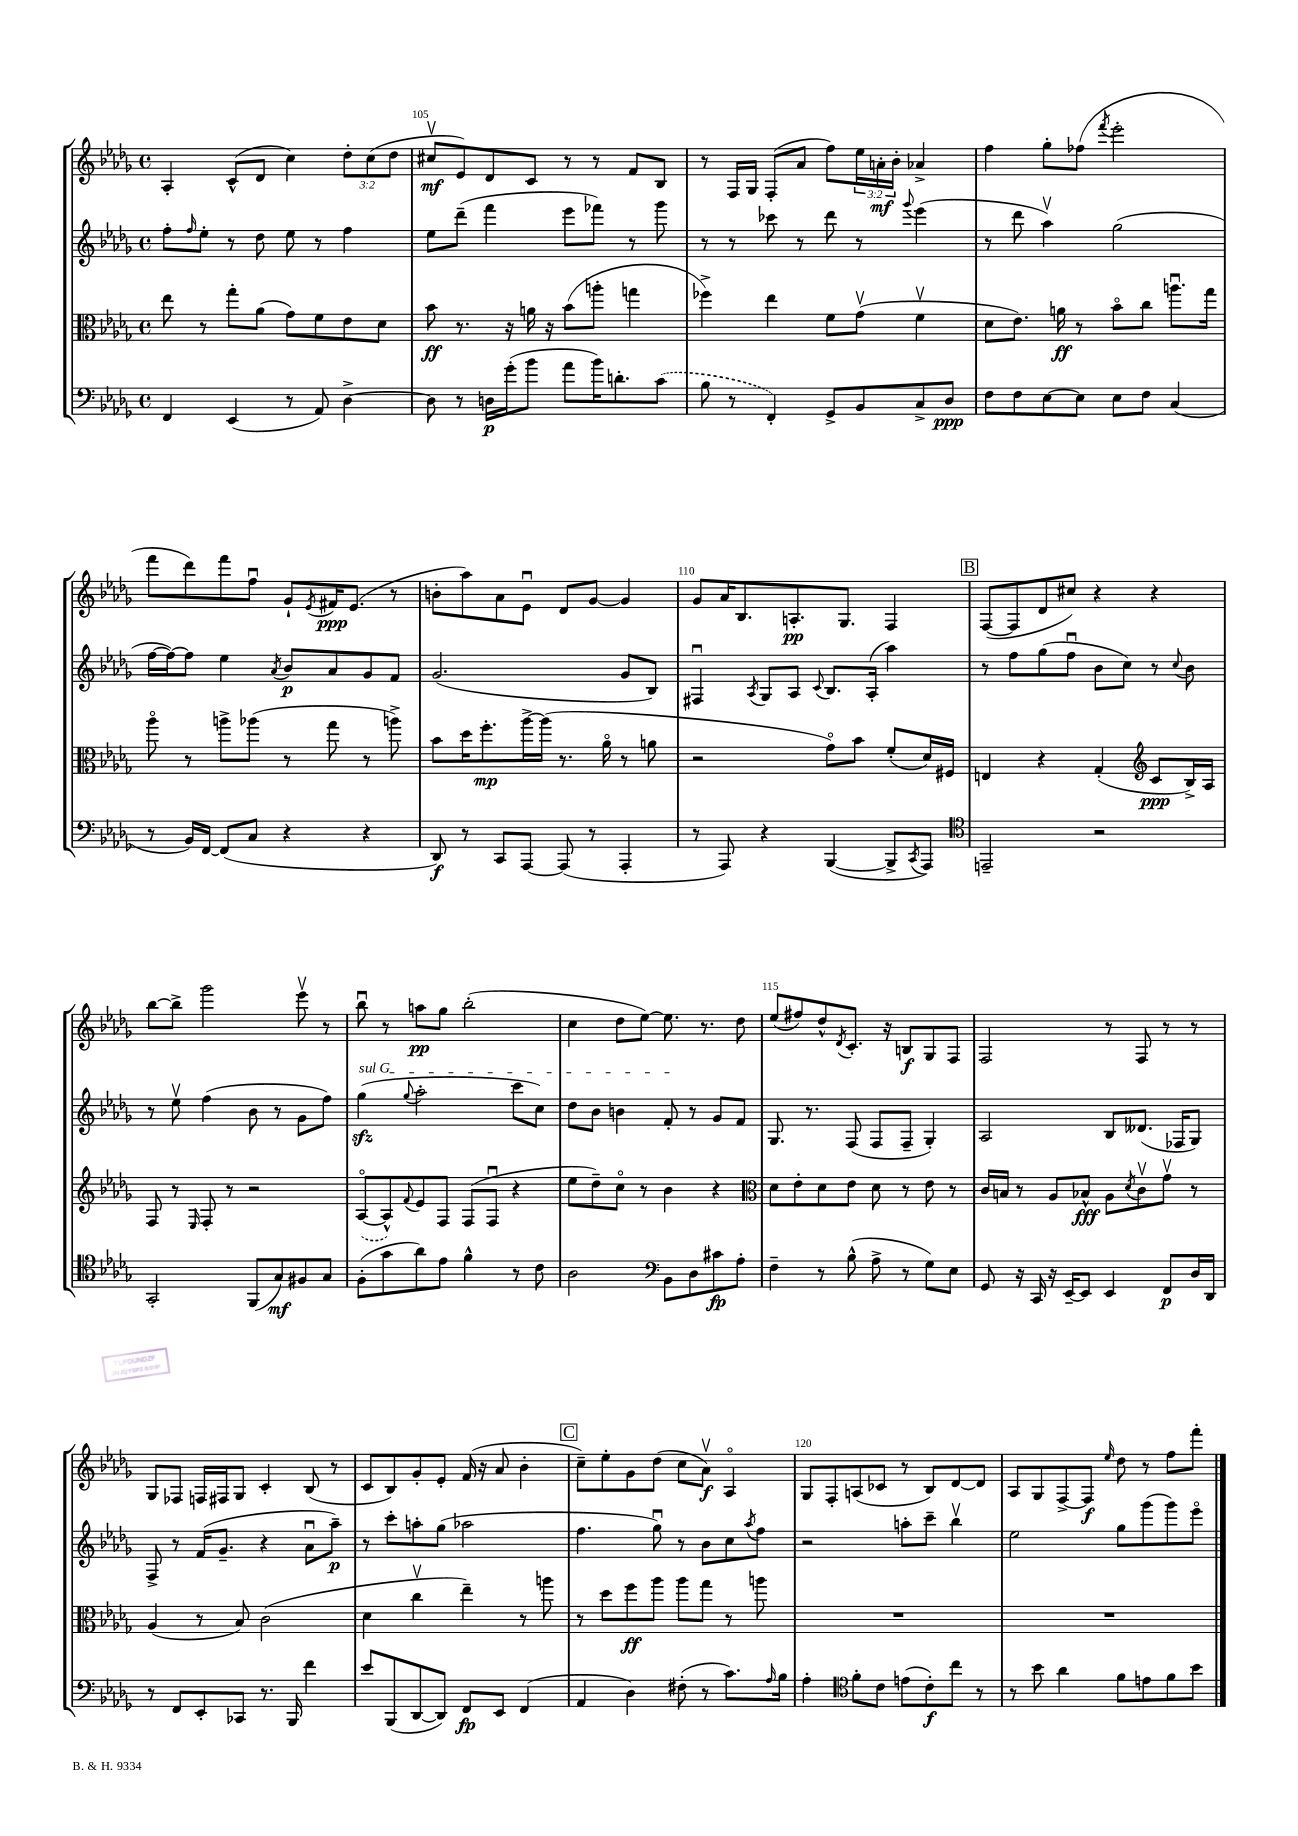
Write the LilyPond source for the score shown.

<<
\new StaffGroup <<
\new Staff = "s0" {
    \clef treble \key des \major \defaultTimeSignature \time 4/4 \override Staff.TupletNumber.text = #tuplet-number::calc-fraction-text
    aes4-. c'8-^( des'8 c''4) \tuplet 3/2 { des''8-. c''8( des''8 } |
    cis''8\upbow\mf ees'8) des'8 c'8 r8 r8 f'8 bes8 |
    r8 f16 ges16 f8-.( aes'8 f''8) \tuplet 3/2 { ees''16 a'16-.\mf bes'16-. } aes'4-> |
    f''4 ges''8-. fes''8( \acciaccatura { f'''8 } ees'''2-. |
    f'''8 des'''8) f'''8 f''8\downbow ges'8-! \acciaccatura { ees'8 } fis'16\ppp ees'8.( r8 |
    b'8-. aes''8) aes'8 ees'8\downbow des'8 ges'8~ ges'4 |
    ges'8 aes'16 bes8. a8.-.\pp ges8. f4 |
    \mark \markup { \box "B" } f8~( f8 des'8 cis''8) r4 r4 |
    bes''8~ bes''8-> ges'''2 ees'''8\upbow r8 |
    bes''8\downbow r8 a''8\pp ges''8 bes''2-.( |
    c''4 des''8 ees''8~) ees''8. r8. des''8 |
    ees''8( fis''8) des''8-^ \acciaccatura { des'8 } c'8.-. r16 b8\f ges8 f8 |
    f2 r8 f8 r8 r8 |
    ges8 fes8 f16 fis16 ges8 c'4-. bes8( r8 |
    c'8 bes8) ges'8-. ees'8-. f'16( r16 aes'8 bes'4-. |
    \mark \markup { \box "C" } c''8--) ees''8-. ges'8 des''8( c''8 aes'8\upbow\f) aes4\flageolet |
    ges8 f8-. a8( ces'8 r8 bes8) des'8~ des'8 |
    aes8 ges8 f8~-> f8\f \grace { ees''16 } des''8 r8 f''8 f'''8-. \bar "|." |
}
\new Staff = "s1" {
    \clef treble \key des \major \defaultTimeSignature \time 4/4
    f''8-. \grace { f''16 } ees''8-. r8 des''8 ees''8 r8 f''4 |
    ees''8 des'''8--( f'''4 ees'''8 fes'''8) r8 ges'''8 |
    r8 r8 ces'''8 r8 des'''8 r8 \appoggiatura { ges'''8 } ees'''4( |
    r8 des'''8 aes''4\upbow) ges''2( |
    f''16~ f''16~) f''8 ees''4 \acciaccatura { aes'8 } bes'8\p aes'8 ges'8 f'8 |
    ges'2.( ges'8 bes8) |
    fis4\downbow \acciaccatura { aes8 } ges8 aes8 \appoggiatura { c'8 } bes8. aes16-.( aes''4) |
    \mark \markup { \box "B" } r8 f''8 ges''8( f''8\downbow bes'8 c''8) r8 \appoggiatura { c''8 } bes'8 |
    r8 ees''8\upbow f''4( bes'8 r8 ges'8 f''8) |
    \once \override TextSpanner.bound-details.left.text = \markup { \italic "sul G" } ges''4\sfz\startTextSpan( \appoggiatura { ges''8 } aes''2-. c'''8 c''8) |
    des''8 bes'8 b'4 f'8-.\stopTextSpan r8 ges'8 f'8 |
    ges8. r8. f8( f8 f8-- ges4-.) |
    aes2 bes8 deses'8.( fes16 ges8) |
    f8-> r8 f'16( ges'8.-- r4 aes'8\downbow aes''8--\p) |
    r8 c'''8-. a''8-. ges''8( aes''2 |
    \mark \markup { \box "C" } f''4. ges''8\downbow) r8 bes'8 c''8 \acciaccatura { aes''8 } f''8 |
    r2 a''8-. c'''8-- bes''4\upbow |
    ees''2 ges''8 ges'''8( ges'''8) ees'''8\flageolet \bar "|." |
}
\new Staff = "s2" {
    \clef alto \key des \major \defaultTimeSignature \time 4/4
    ees''8 r8 ges''8-. aes'8( ges'8) f'8 ees'8 des'8 |
    bes'8\ff r8. r16 a'16 r16 bes'8( a''8-. g''4 |
    fes''4->) ees''4 f'8 ges'8\upbow( f'4\upbow |
    des'8 ees'8.) a'16\ff r8 bes'8\flageolet c''8 a''8.\downbow ges''16 |
    aes''8\flageolet r8 a''8-> aes''8( r8 ges''8 r8 a''8->) |
    bes'8 des''16 f''8.-.\mp aes''16~-> aes''16( r8. aes'16\flageolet r8 a'8 |
    r2 ges'8\flageolet) bes'8 f'8-.( des'16) fis16 |
    \mark \markup { \box "B" } e4 r4 ges4-.( \clef treble c'8\ppp bes16->) aes16 |
    f8 r8 \grace { ees16 } f8-. r8 r2 |
    \once \slurDashed aes8~\flageolet( aes8-^) \appoggiatura { f'8 } ees'8 f8 f8( f8\downbow r4 |
    ees''8 des''8--) c''8\flageolet r8 bes'4 r4 |
    \clef alto des'8 ees'8-. des'8 ees'8 des'8 r8 ees'8 r8 |
    c'16 b16 r8 aes8 bes8-^\fff aes8 \acciaccatura { des'8 } c'8\upbow ges'8\upbow r8 |
    aes4( r8 bes8) c'2( |
    des'4 c''4\upbow ees''4--) r8 a''8 |
    \mark \markup { \box "C" } r8 des''8 f''8\ff aes''8 aes''8 ges''8 r8 a''8 |
    R1 |
    R1 \bar "|." |
}
\new Staff = "s3" {
    \clef bass \key des \major \defaultTimeSignature \time 4/4
    f,4 ees,4( r8 aes,8) des4~-> |
    des8 r8 d16\p ges'16-.( bes'8 aes'8 bes'16) d'8.-. \once \slurDashed c'8( |
    bes8 r8 f,4-.) ges,8-> bes,8 c8-> des8\ppp |
    f8 f8 ees8~ ees8 ees8 f8 c4( |
    r8 bes,16) f,16~ f,8( c8 r4 r4 |
    des,8\f) r8 c,8 aes,,8~ aes,,8( r8 aes,,4-. |
    r8 aes,,8) r4 bes,,4~( bes,,8-> \acciaccatura { c,8 } aes,,8) |
    \mark \markup { \box "B" } \clef tenor e,2-- r2 |
    ges,2-. f,8( ges8\mf) fis8 ges8 |
    f8-.( ges'8 aes'8) ees'8 f'4-^ r8 c'8 |
    aes2 \clef bass bes,8 des8 cis'8\fp aes8-. |
    f4-- r8 bes8-^( aes8-> r8 ges8) ees8 |
    ges,8 r16 c,16 r16 ees,16~-- ees,8 ees,4 f,8\p des16 des,16 |
    r8 f,8 ees,8-. ces,8 r8. bes,,16 f'4 |
    ees'8 bes,,8( des,8~ des,8) f,8\fp ees,8 f,4( |
    \mark \markup { \box "C" } aes,4 des4) fis8-.( r8 c'8.) \grace { aes16 } bes16 |
    aes4-. \clef tenor f'8-. c'8 e'8( c'8-.\f) c''8 r8 |
    r8 bes'8 aes'4 f'8 e'8 f'8 bes'8 \bar "|." |
}
>>
>>
\layout { \context { \Score currentBarNumber = #104 \override BarNumber.break-visibility = ##(#f #t #t) barNumberVisibility = #(every-nth-bar-number-visible 5) } }
